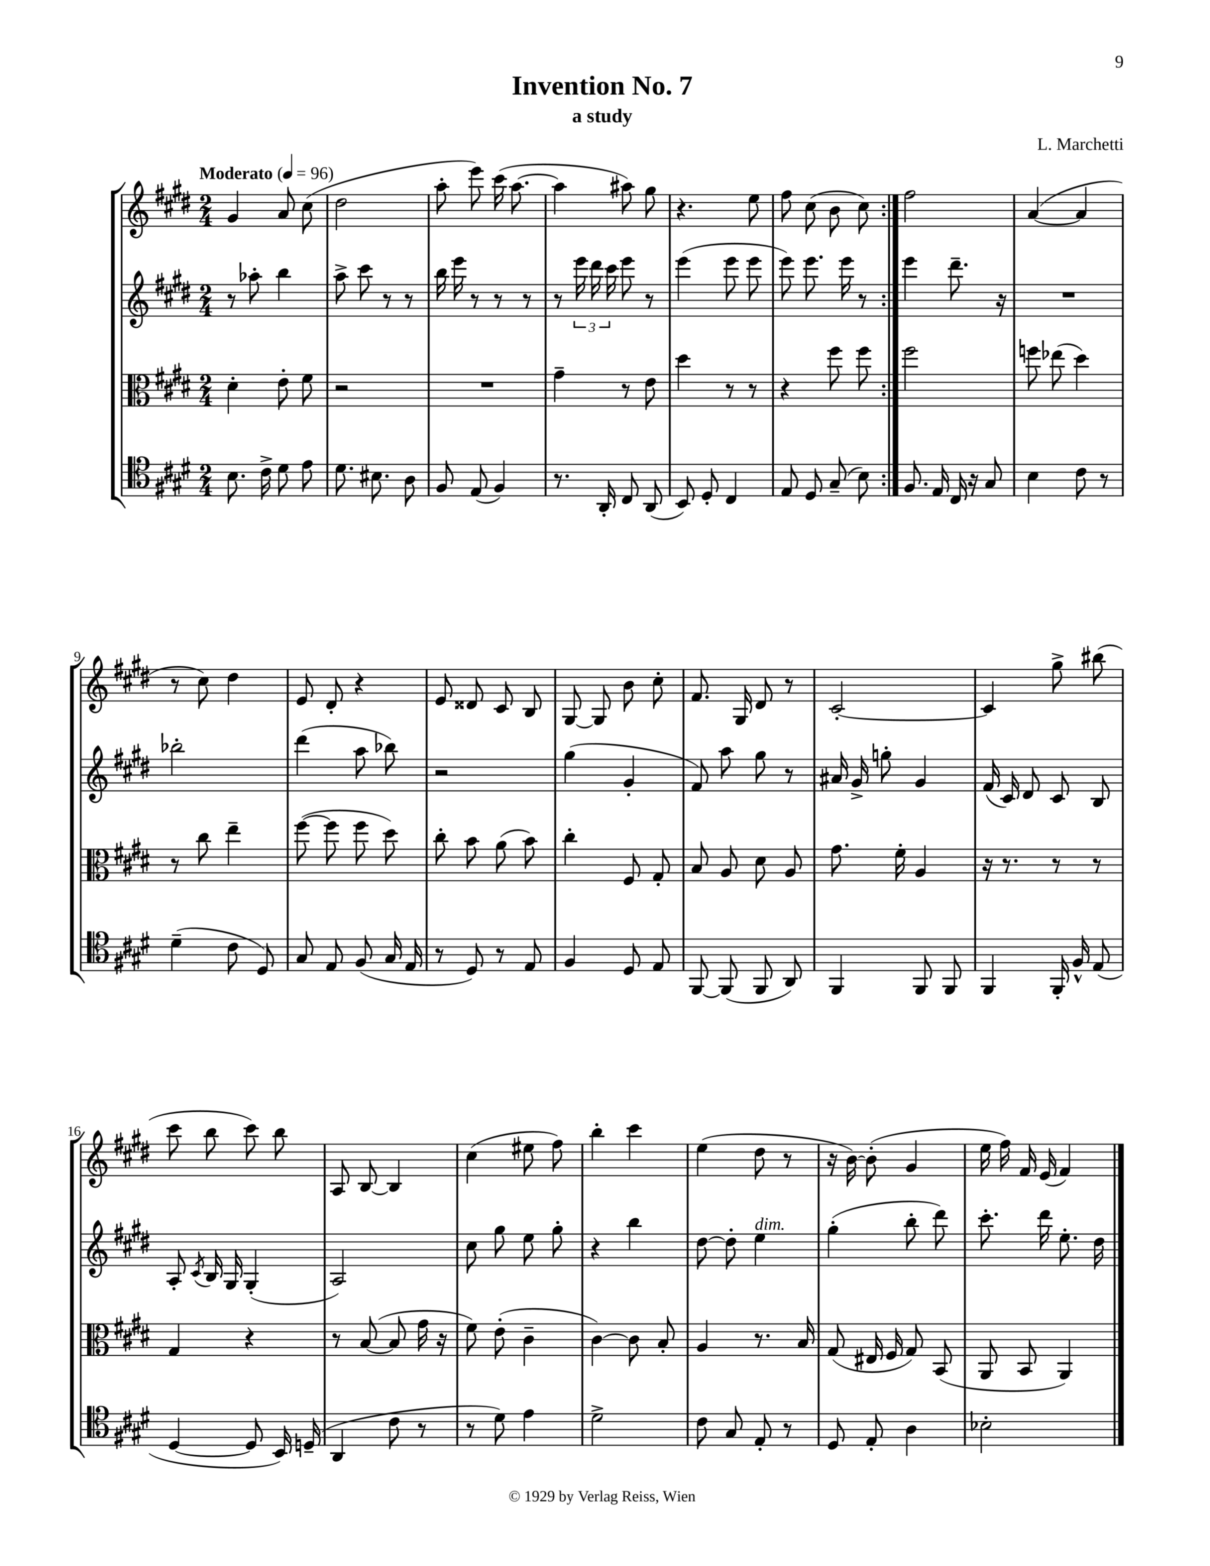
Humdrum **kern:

**kern	**kern	**kern	**kern
*staff4	*staff3	*staff2	*staff1
*clefC4	*clefC3	*clefG2	*clefG2
*k[f#c#g#d#]	*k[f#c#g#d#]	*k[f#c#g#d#]	*k[f#c#g#d#]
*M2/4	*M2/4	*M2/4	*M2/4
*MM96	*MM96	*MM96	*MM96
8.B	4d#'	8r	4g#
.	.	8aa-'	.
16c#^	.	.	.
8d#	8e'	4bb	8a
8e	8f#	.	(8cc#
=	=	=	=
8.d#	2r	8aa^	2dd#
.	.	8ccc#	.
8.B#	.	.	.
.	.	8r	.
8A	.	8r	.
=	=	=	=
8F#	2r	16bb	8aa'
.	.	16eee	.
(8E	.	8r	8eee)
4F#)	.	8r	(16ccc#
.	.	.	[8.aa
.	.	8r	.
=	=	=	=
8.r	4g#~	8r	4aa]
.	.	24eee	.
.	.	24ddd#	.
16AA'	.	.	.
.	.	24ccc#	.
8C#	8r	8eee	8aa#)
(8AA	8e	8r	8gg#
=	=	=	=
8BB)	4dd#	(4eee	4.r
8D#'	.	.	.
4C#	8r	8eee	.
.	8r	8eee	8ee
=	=	=	=
8E	4r	8eee)	8ff#
8D#	.	8.eee	(8cc#
(8G#~	8ff#	.	8b
.	.	16eee	.
8B)	8ff#	8r	8cc#)
=:|!	=:|!	=:|!	=:|!
8.F#	2ff#	4eee	2ff#
16E	.	.	.
16C#	.	8.ddd#~	.
16r	.	.	.
8G#	.	.	.
.	.	16r	.
=	=	=	=
4B	8ff	2r	([4a
.	(8ee-	.	.
8c#	4dd#)	.	4a]
8r	.	.	.
=	=	=	=
(4d#~	8r	2bb-'	8r
.	8cc#	.	8cc#)
8c#	4ee~	.	4dd#
8D#)	.	.	.
=	=	=	=
8G#	([8ff#	(4ddd#	8e
8E	8ff#]	.	8d#'
(8F#	8ff#	8aa	4r
16G#	8dd#)	8bb-)	.
16E	.	.	.
=	=	=	=
8r	8cc#'	2r	8e
8D#)	8b	.	8d##
8r	(8a	.	8c#
8E	8b)	.	8B
=	=	=	=
4F#	4cc#'	(4gg#	[8G#
.	.	.	8G#]
8D#	8F#	4g#'	8b
8E	8G#'	.	8cc#'
=	=	=	=
[8FF#	8B	8f#)	8.f#
(8FF#]	8A	8aa	.
.	.	.	16G#
8FF#	8d#	8gg#	8d#
8AA)	8A	8r	8r
=	=	=	=
4FF#	8.g#	16a#	[2c#'
.	.	16g#^	.
.	.	8gg'	.
.	16f#'	.	.
8FF#	4A	4g#	.
8FF#	.	.	.
=	=	=	=
4FF#	16r	(16f#	4c#]
.	8.r	16c#)	.
.	.	8d#	.
16FF#'	8r	8c#	8gg#^
16F#^^	.	.	.
(8E	8r	8B	(8bb#
=	=	=	=
[4D#	4G#	8A'	8ccc#
.	.	8qc#	.
.	.	16B	8bb
.	.	16G#	.
8D#]	4r	(4G#'	8ccc#)
16BB)	.	.	8bb
(16D~	.	.	.
=	=	=	=
4AA	8r	2A)	8A
.	([8B	.	[8B
8c#	8B]	.	4B]
8r	16g#	.	.
.	16r	.	.
=	=	=	=
8r	8f#)	8cc#	(4cc#
8d#)	(8e'	8gg#	.
4e	4c#~	8ee	8ee#
.	.	8gg#'	8ff#)
=	=	=	=
2d#^	[4c#)	4r	4bb'
.	8c#]	4bb	4ccc#
.	8B'	.	.
=	=	=	=
8c#	4A	[8dd#	(4ee
8G#	.	8dd#']	.
8E'	8.r	4ee	8dd#
8r	.	.	8r
.	16B	.	.
=	=	=	=
8D#	(8G#	(4gg#'	16r
.	.	.	[16b)
8E'	16E#	.	(8b']
.	16F#	.	.
4A	8G#)	8bb'	4g#
.	(8BB	8ddd#)	.
=	=	=	=
2B-'	8AA	8.ccc#'	16ee
.	.	.	16ff#)
.	8BB	.	16f#
.	.	16ddd#	(16e
.	4AA)	8.ee'	4f#)
.	.	16dd#	.
==	==	==	==
*-	*-	*-	*-
